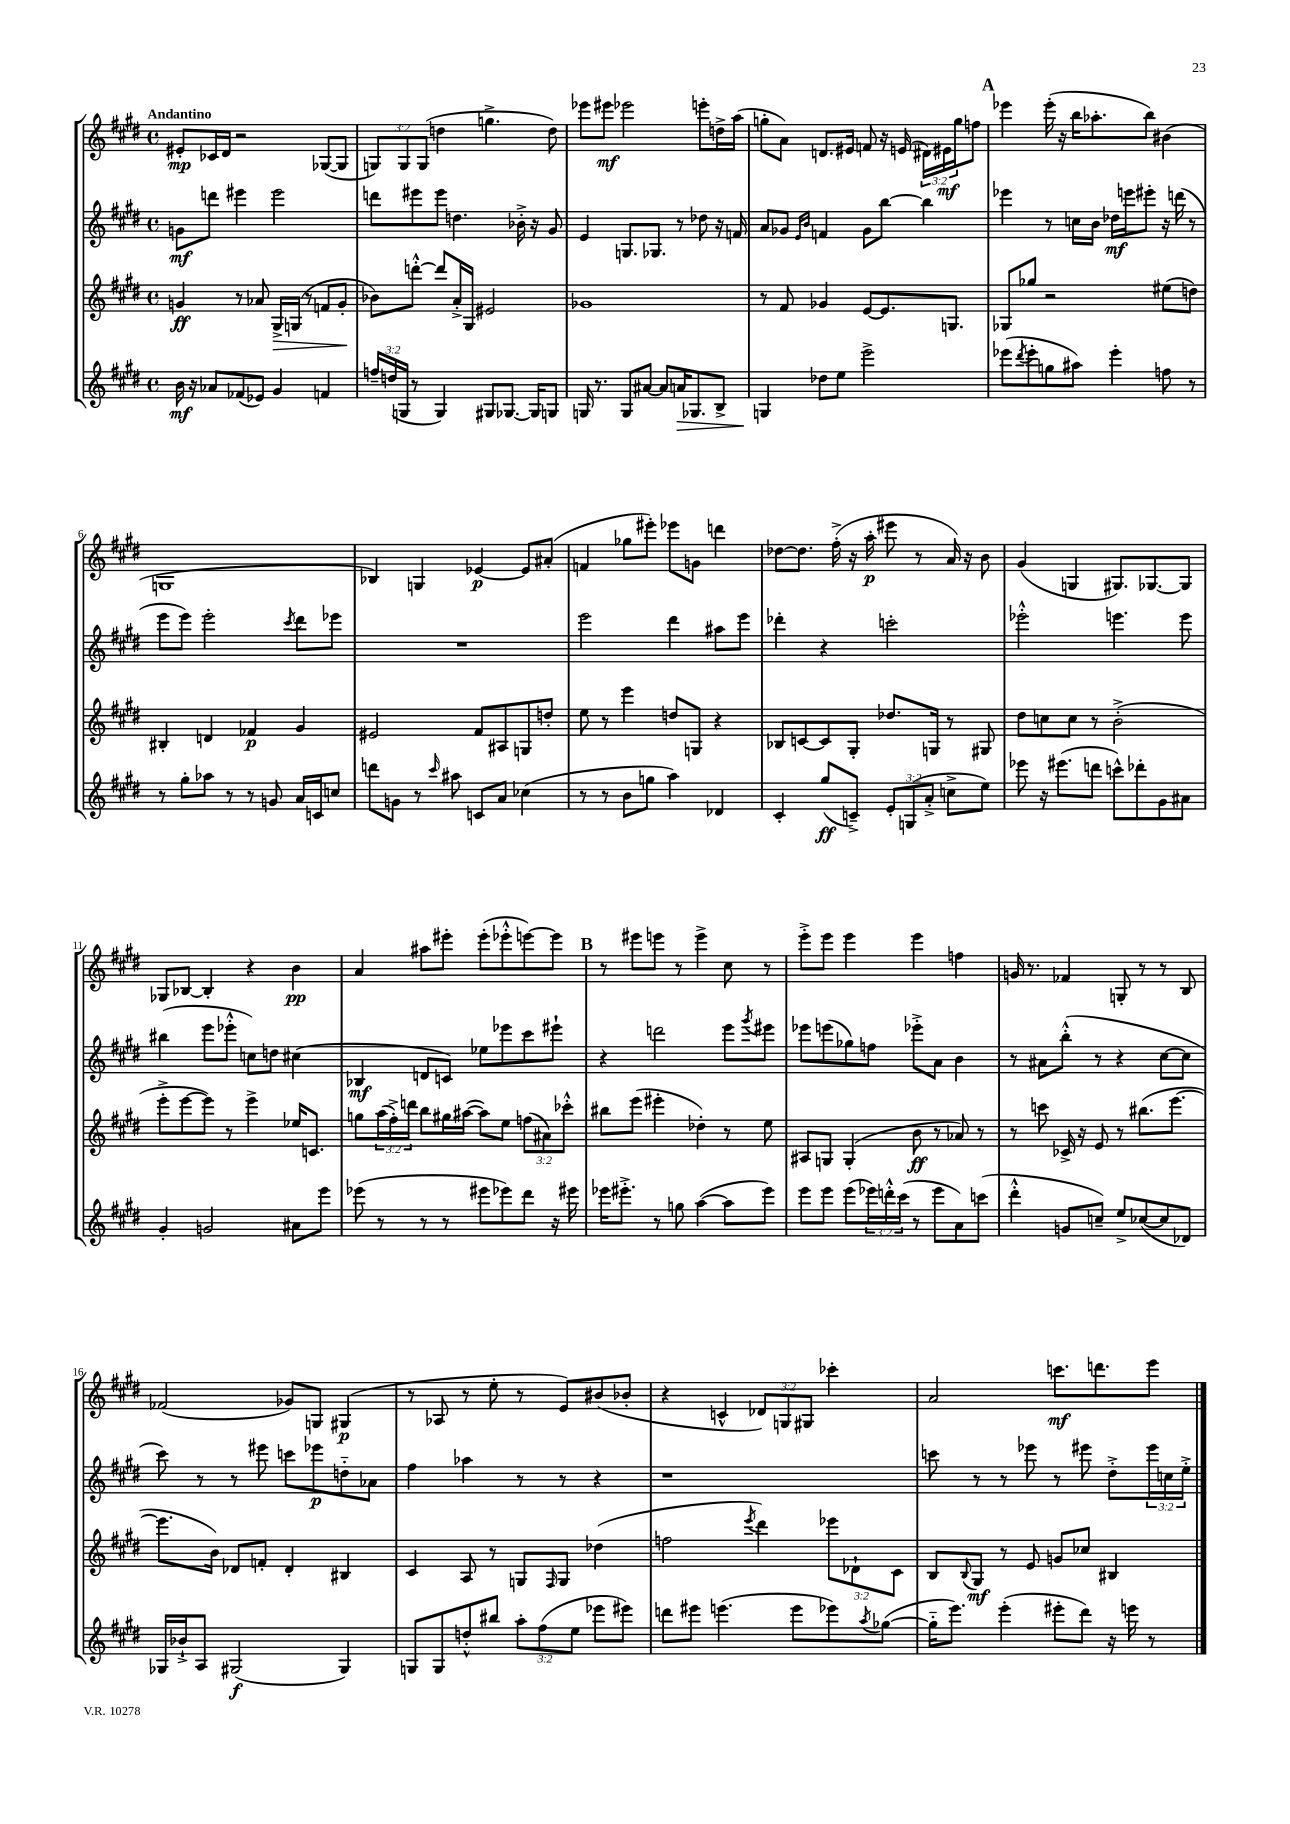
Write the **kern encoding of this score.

**kern	**kern	**kern	**kern
*staff4	*staff3	*staff2	*staff1
*clefG2	*clefG2	*clefG2	*clefG2
*k[f#c#g#d#]	*k[f#c#g#d#]	*k[f#c#g#d#]	*k[f#c#g#d#]
*M4/4	*M4/4	*M4/4	*M4/4
*met(c)	*met(c)	*met(c)	*met(c)
16b	4g	8g	8e#'
16r	.	.	.
8a-	.	8ddd	16c-
.	.	.	16d#
(8f-	8r	4eee#	2r
8e-)	8a-	.	.
4g#	16G#^	2eee#	.
.	(16G	.	.
.	8r	.	.
4f	8f	.	([8G-
.	8g'	.	8G-]
=	=	=	=
24ff~	8b-)	8ddd	12G)
(24dd	.	.	.
24G	.	.	12G
8r	[8ddd'^^	8eee#	.
.	.	.	(12G
4G)	8ddd]	8eee#	4dd
.	16a'^	4.dd	.
.	16G#	.	.
8G#	2e#	.	4.gg^
[8.G-	.	.	.
.	.	16b-'^	.
16G-]	.	16r	.
8G	.	8g#	8dd)
=	=	=	=
16G	1g-	4e	8eee-
8.r	.	.	.
.	.	.	8eee#
8G	.	8.G	2eee-
[8a#	.	.	.
.	.	8.G-	.
8a#]	.	.	.
16a	.	8r	.
8.G-	.	.	.
.	.	8dd-	8eee'
8B^	.	16r	16dd^
.	.	16f	(16aa
=	=	=	=
4G	8r	8a	8gg'
.	8f#	8g-	8a)
.	.	16qqe	.
.	.	16qqb	.
8dd-	4g-	4f	8.d
8ee	.	.	.
.	.	.	16e#
2eee^	[8e	8g-	8f
.	8.e]	[8bb	16r
.	.	.	(16e
.	.	4bb]	24d#)
.	.	.	24e#
.	8.G	.	.
.	.	.	24gg
.	.	.	8ff
=	=	=	=
(8eee-	8G-	4eee-	4eee-
8qddd#	.	.	.
8eee-'	8gg-	.	.
8gg	2r	8r	(16eee-'
.	.	.	16r
8aa#)	.	16cc	16bb
.	.	16b	8.aa-'
4eee-'	.	16dd-	.
.	.	16eee	.
.	.	8eee#'	8bb)
8ff	(8ee#	16r	(4b#
.	.	(16ddd	.
8r	8dd)	8r	.
=	=	=	=
8r	4B#'	8eee	1G
8gg#'	.	8eee)	.
8aa-	4d	2eee'	.
8r	.	.	.
8r	4f-	.	.
8g	.	.	.
.	.	8qccc#	.
16a	4g#	8ddd#	.
16c	.	.	.
8cc	.	8eee-	.
=	=	=	=
8ddd	2e#	1r	4B-)
8g	.	.	.
8r	.	.	4G
16qqccc#	.	.	.
8aa#	.	.	.
8c	8f#	.	[4e-
8a	8A#	.	.
(4cc-	8G	.	8e-]
.	8dd'	.	(8a#'
=	=	=	=
8r	8ee	2eee	4f
8r	8r	.	.
8b	4eee	.	8gg-
8gg	.	.	8eee#')
4aa)	8dd	4ddd#	8eee-
.	8G	.	8g
4d-	4r	8aa#	4ddd
.	.	8eee	.
=	=	=	=
4c#'	8B-	4ddd-'	[8dd-
.	[8c	.	8.dd-]
(8gg#	8c]	4r	.
.	.	.	(16ff#'^
8c~^)	8G#'	.	16r
.	.	.	16aa'
12e'	8.dd-	2ccc'	8eee#
(12G	.	.	.
.	.	.	8r
12a'^	.	.	.
.	16G	.	.
8cc^	8r	.	16a)
.	.	.	16r
8ee)	8G#	.	8b
=	=	=	=
8eee-	8dd#	2eee-'^^	(4g#
16r	8cc	.	.
(8.eee#	.	.	.
.	8cc	.	4G
8ddd	8r	.	.
8ccc^^)	(2b'^	4.eee	8.G#)
8ddd-'	.	.	.
.	.	.	[8.G-
8g#	.	.	.
8a#	.	8eee	8G-]
=	=	=	=
4g#'	8eee'^	(4bb#	8G-
.	[8eee	.	[8B-
2g	8eee])	8eee	4B-']
.	8r	8eee-'^^	.
.	4eee^	8cc)	4r
.	.	8dd	.
8a#	16ee-	(4cc#	4b
.	8.c	.	.
8eee	.	.	.
=	=	=	=
(8eee-	8gg	4B-	4a
8r	(24aa	.	.
.	24ff#'^)	.	.
.	24ddd	.	.
8r	8bb	8d	8aa#
8r	16gg#	8c)	8eee#'
.	([16aa#	.	.
8eee#	8aa#])	8ee-	(8eee#'
8eee-)	8ee	8eee-	8eee-'^^
8ddd#	(12ff	8ccc#	[8eee)
.	12a#)	.	.
16r	.	8eee#`	8eee]
.	12ccc-'^^	.	.
16eee#	.	.	.
=	=	=	=
16eee-	8bb#	4r	8r
8.eee#'^	.	.	.
.	(8eee	.	8eee#
8r	4eee#'	2ddd	8eee
8gg	.	.	8r
([4aa	4dd-')	.	4eee^
8aa]	8r	8eee	8cc#
.	.	8qggg#	.
8eee#)	8ee	8eee#	8r
=	=	=	=
8eee	8A#	8eee-	8eee'^
8eee	8G	(8eee	8eee
(8eee	(4G'	8gg-)	4eee
24eee-)	.	8ff	.
24ddd'^^	.	.	.
(24ccc#	.	.	.
8r	8b	8eee-'^	4eee
8eee-	8r	8a	.
8a)	8a-)	4b	4ff
(8ccc	8r	.	.
=	=	=	=
4ddd#'^^	8r	8r	16g
.	.	.	8.r
.	8ccc	8a#	.
8g	16c-^	(8bb'^^	4f-
.	16r	.	.
8cc~)	8e	8r	.
8ee^	8r	4r	8G'
([8cc-	(8.bb#	.	8r
8cc-]	.	[8cc#	8r
.	[8.eee	.	.
8d-)	.	8cc#]	8B
=	=	=	=
16G-	8.eee]	8ccc#)	(2f-
16b-`^	.	.	.
8A	.	8r	.
.	16b)	.	.
(2G#	8d-	8r	.
.	8f'	8eee#	.
.	4d-'	8ccc	8g-)
.	.	8eee-	8G
4G#)	4B#	8dd'~	(4G#
.	.	8a-	.
=	=	=	=
8G	4c#	4ff#	8r
8G	.	.	8A-
8dd'^^	8A	4aa-	8r
8bb#	8r	.	8ee'
12aa'	8G	8r	8r
(12ff#	.	.	.
.	16qqF#	.	.
.	8G	8r	8e)
12ee	.	.	.
8eee-	(4dd-	4r	(8b#
8eee#)	.	.	8b-'
=	=	=	=
8ddd	2ff	1r	4r
8eee#	.	.	.
(4.eee	.	.	4c^^
.	8qeee	.	.
.	4ddd#)	.	12d-)
.	.	.	12G
8eee	.	.	.
.	.	.	12G#
8eee-)	12eee-	.	4ccc-'
.	12d-`	.	.
8qaa	.	.	.
([8gg-	.	.	.
.	12c#	.	.
=	=	=	=
16gg-'~]	8B	8ccc	2a
8.eee)	.	.	.
.	8qqB	.	.
.	8G#	8r	.
(4eee'	8r	8r	.
.	8e	8eee-	.
8eee#'	8g	8r	8.ccc
8ddd#)	8cc-	8eee#	.
.	.	.	8.ddd
16r	4B#	8dd#'^	.
16eee	.	.	.
8r	.	24eee#	8eee
.	.	24cc	.
.	.	24ee'^	.
==	==	==	==
*-	*-	*-	*-
